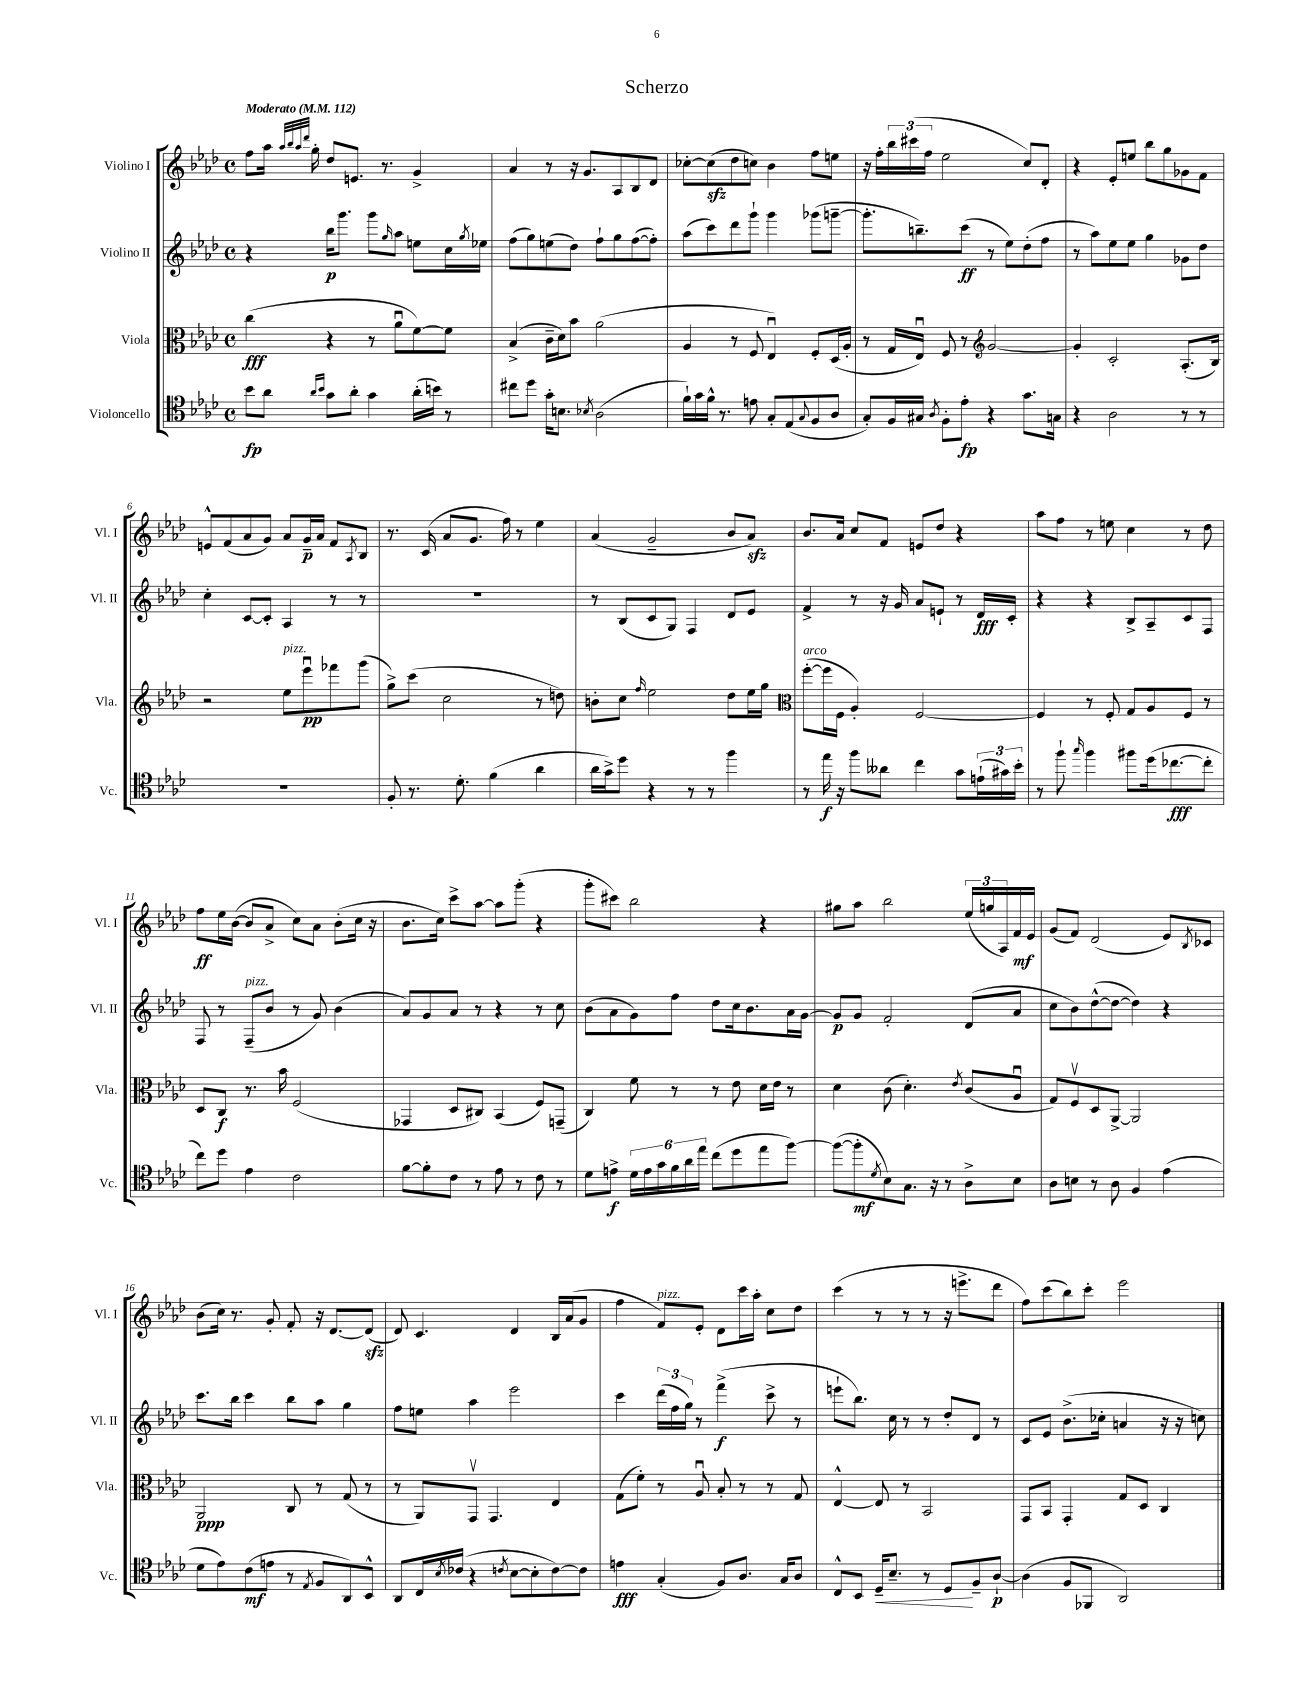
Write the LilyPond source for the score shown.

\header { title = "Scherzo" }
<<
\new StaffGroup <<
\new Staff = "s0" \with { instrumentName = "Violino I" shortInstrumentName = "Vl. I" } {
    \clef treble \key aes \major \defaultTimeSignature \time 4/4 \tempo "Moderato" 4 = 112
    f''8 aes''16 \grace { aes''32 bes''32 aes''32 des'''32 } g''16-. des''8 e'8. r8. g'4-> |
    aes'4 r8 r16 g'8. aes8 bes8 des'8 |
    ces''8~-. ces''8\sfz( des''8 c''8) bes'4 f''8 e''8 |
    r16 f''16-. \tuplet 3/2 { bes''16 cis'''16( f''16 } ees''2 c''8) des'8-. |
    r4 ees'8-. e''8 bes''8 g''8 ges'8 f'8 |
    e'8-^ f'8( aes'8 g'8) aes'8 g'16--\p aes'16 f'8 \acciaccatura { aes8 } bes8 |
    r8. c'16( aes'8 g'8. f''16) r8 ees''4 |
    aes'4( g'2-- bes'8 aes'8\sfz) |
    bes'8. aes'16 c''8 f'8 e'8 des''8 r4 |
    aes''8 f''8 r8 e''8 c''4 r8 des''8 |
    f''8\ff ees''16 bes'16~( bes'8 aes'8-> c''8) aes'8 bes'8-.( c''16 r16 |
    bes'8. c''16) c'''8-> aes''8~ aes''8 g'''8-.( r4 |
    g'''8-. cis'''8) bes''2 r4 |
    gis''8 aes''8 bes''2 \tuplet 3/2 { ees''16( g''16 aes16) } f'16\mf ees'16 |
    g'8( f'8) des'2( ees'8) \acciaccatura { bes8 } ces'8 |
    bes'8( c''16) r8. g'8-. f'8-. r16 des'8.~ des'8\sfz( |
    des'8) c'4. des'4 bes16 aes'16( g'8 |
    f''4 f'8^\markup { \italic "pizz." }) ees'8-. des'8 c'''16 aes''16-. c''8 des''8 |
    c'''4( r8 r8 r8 r16 e'''8.-> des'''8 |
    f''8) c'''8( bes''8) c'''8-. ees'''2 \bar "|." |
}
\new Staff = "s1" \with { instrumentName = "Violino II" shortInstrumentName = "Vl. II" } {
    \clef treble \key aes \major \defaultTimeSignature \time 4/4
    r4 bes''16\p g'''8. g'''8 \grace { g''16 } aes''8 e''8 c''16 \acciaccatura { g''8 } ees''16 |
    f''8( g''8) e''8( des''8) f''8-! g''8 f''8~( f''8-.) |
    aes''8( c'''8) des'''8 g'''8-! g'''4 ges'''8( g'''8~-- |
    g'''8.-. b''8.--) c'''8\ff( r8 ees''8) des''8-.( f''8 |
    r8 aes''8) ees''8 ees''8 g''4 ges'8 des''8 |
    c''4-. c'8~ c'8-. aes4 r8 r8 |
    R1 |
    r8 bes8( c'8 g8) f4 des'8 ees'8 |
    f'4-> r8 r16 g'16 aes'8 e'8-! r8 des'16\fff c'16-. |
    r4 r4 bes8-> aes8-- c'8 f8 |
    f8 r8 f8--^\markup { \italic "pizz." }( bes'8 r8 g'8) bes'4( |
    aes'8) g'8 aes'8 r8 r4 r8 c''8 |
    bes'8( aes'8 g'8) f''8 des''8 c''16 bes'8. aes'16 g'16~ |
    g'8\p g'8 f'2-. des'8( aes'8 |
    c''8 bes'8) des''8~-^( des''8~ des''4) r4 |
    c'''8. bes''16 c'''4 bes''8 aes''8 g''4 |
    f''8 e''8 aes''4 ees'''2 |
    c'''4 \tuplet 3/2 { des'''16( f''16 g''16) } r8 f'''4->\f( c'''8-> r8 |
    e'''8-! bes''8.) c''16 r8 r8 des''8-. des'8 r8 |
    c'8 ees'8 bes'8.->( ces''16-. a'4 r16 r16 c''8) \bar "|." |
}
\new Staff = "s2" \with { instrumentName = "Viola" shortInstrumentName = "Vla." } {
    \clef alto \key aes \major \defaultTimeSignature \time 4/4
    c''4\fff( r4 r8 aes'8\downbow f'8~) f'8 |
    bes4->( c'16-- des'16) bes'8 aes'2( |
    aes4 r8 f8 ees4\downbow) f8-. des16( aes16-. |
    r8 g16 ees16\downbow) f8 r8 \clef treble g'2~ |
    g'4-. c'2-. aes8.-.( bes16) |
    r2 ees''8^\markup { \italic "pizz." } ees'''8\downbow\pp fes'''8 g'''8( |
    g''8->) c'''8( c''2 r8 d''8) |
    b'8-. c''8 \grace { f''16 } ees''2 des''8 ees''16 g''16 |
    \clef alto f''8~-.^\markup { \italic "arco" }( f''16 f16 aes4-.) f2~ |
    f4 r8 f8-. g8 aes8 f8 r8 |
    des8 c8\f r8. bes'16 f2( |
    ges,4 des8 cis8) bes,4( f8) g,8--( |
    c4) f'8 r8 r8 ees'8 des'16 ees'16 r8 |
    des'4 c'8( des'4.-.) \acciaccatura { ees'8 } c'8( aes8\downbow |
    g8) f8\upbow des8 aes,8~-> aes,2 |
    aes,2\ppp c8 r8 g8( r8 |
    r8 aes,8) g,8\upbow g,4. ees4 |
    g8( f'8-.) r8 aes8\downbow bes8-. r8 r8 g8 |
    ees4~-^ ees8 r8 bes,2 |
    g,8 bes,8 g,4-. g8 des8 c4 \bar "|." |
}
\new Staff = "s3" \with { instrumentName = "Violoncello" shortInstrumentName = "Vc." } {
    \clef tenor \key aes \major \defaultTimeSignature \time 4/4
    bes'8\fp aes'8 \grace { aes'16 bes'16 } g'8 aes'8-. g'4 aes'16-.( b'16) r8 |
    cis''8 des''8 g'16-. b8. \acciaccatura { bes8 } aes2( |
    f'16-!) g'16 f'16-^ r8. e'8 g8-. ees8( \appoggiatura { g8 } f8 aes8 |
    g8-.) f16 gis16 \acciaccatura { aes8 } f8-. ees'8-.\fp r4 g'8. g16 |
    r4 aes2 r8 r8 |
    R1 |
    f8-. r8. des'8.-. f'4( aes'4 |
    aes'16 g'16->) des''8 r4 r8 r8 f''4 |
    r8 ees''16\f r16 f''8 aeses'8 c''4 g'8 \tuplet 3/2 { e'16-!( gis'16) bes'16-. } |
    r8 f''8-! \grace { g''16 } f''4 fis''8 des''16( ces''8.~\fff ces''8-. |
    c''8) des''8 ees'4 c'2 |
    f'8~ f'8-. c'8 r8 ees'8 r8 c'8 r8 |
    des'8 e'8->\f \tuplet 6/4 { des'16 e'16 g'16 f'16 aes'16 ees''16 } c''8( des''8 ees''8 f''8~) |
    f''8~( f''8-.\mf \acciaccatura { des'8 } bes8) g8. r16 r8 aes8-> bes8 |
    aes8 b8 r8 aes8 f4 ees'4( |
    des'8 ees'8) c'8\mf( e'8 r8 \acciaccatura { ees8 } f8 aes,8) bes,8-^ |
    aes,8 c16 \acciaccatura { bes8 } ces'16( r4 \acciaccatura { c'8 } bes8~ bes8-. c'8~) c'8 |
    e'4\fff g4-.( f8) aes8. g16 aes8 |
    c8-^ bes,8 des16--\< bes8.-- r8 des8\! f8-- aes8~-!\p |
    aes4( f8 fes,8 aes,2) \bar "|." |
}
>>
>>
